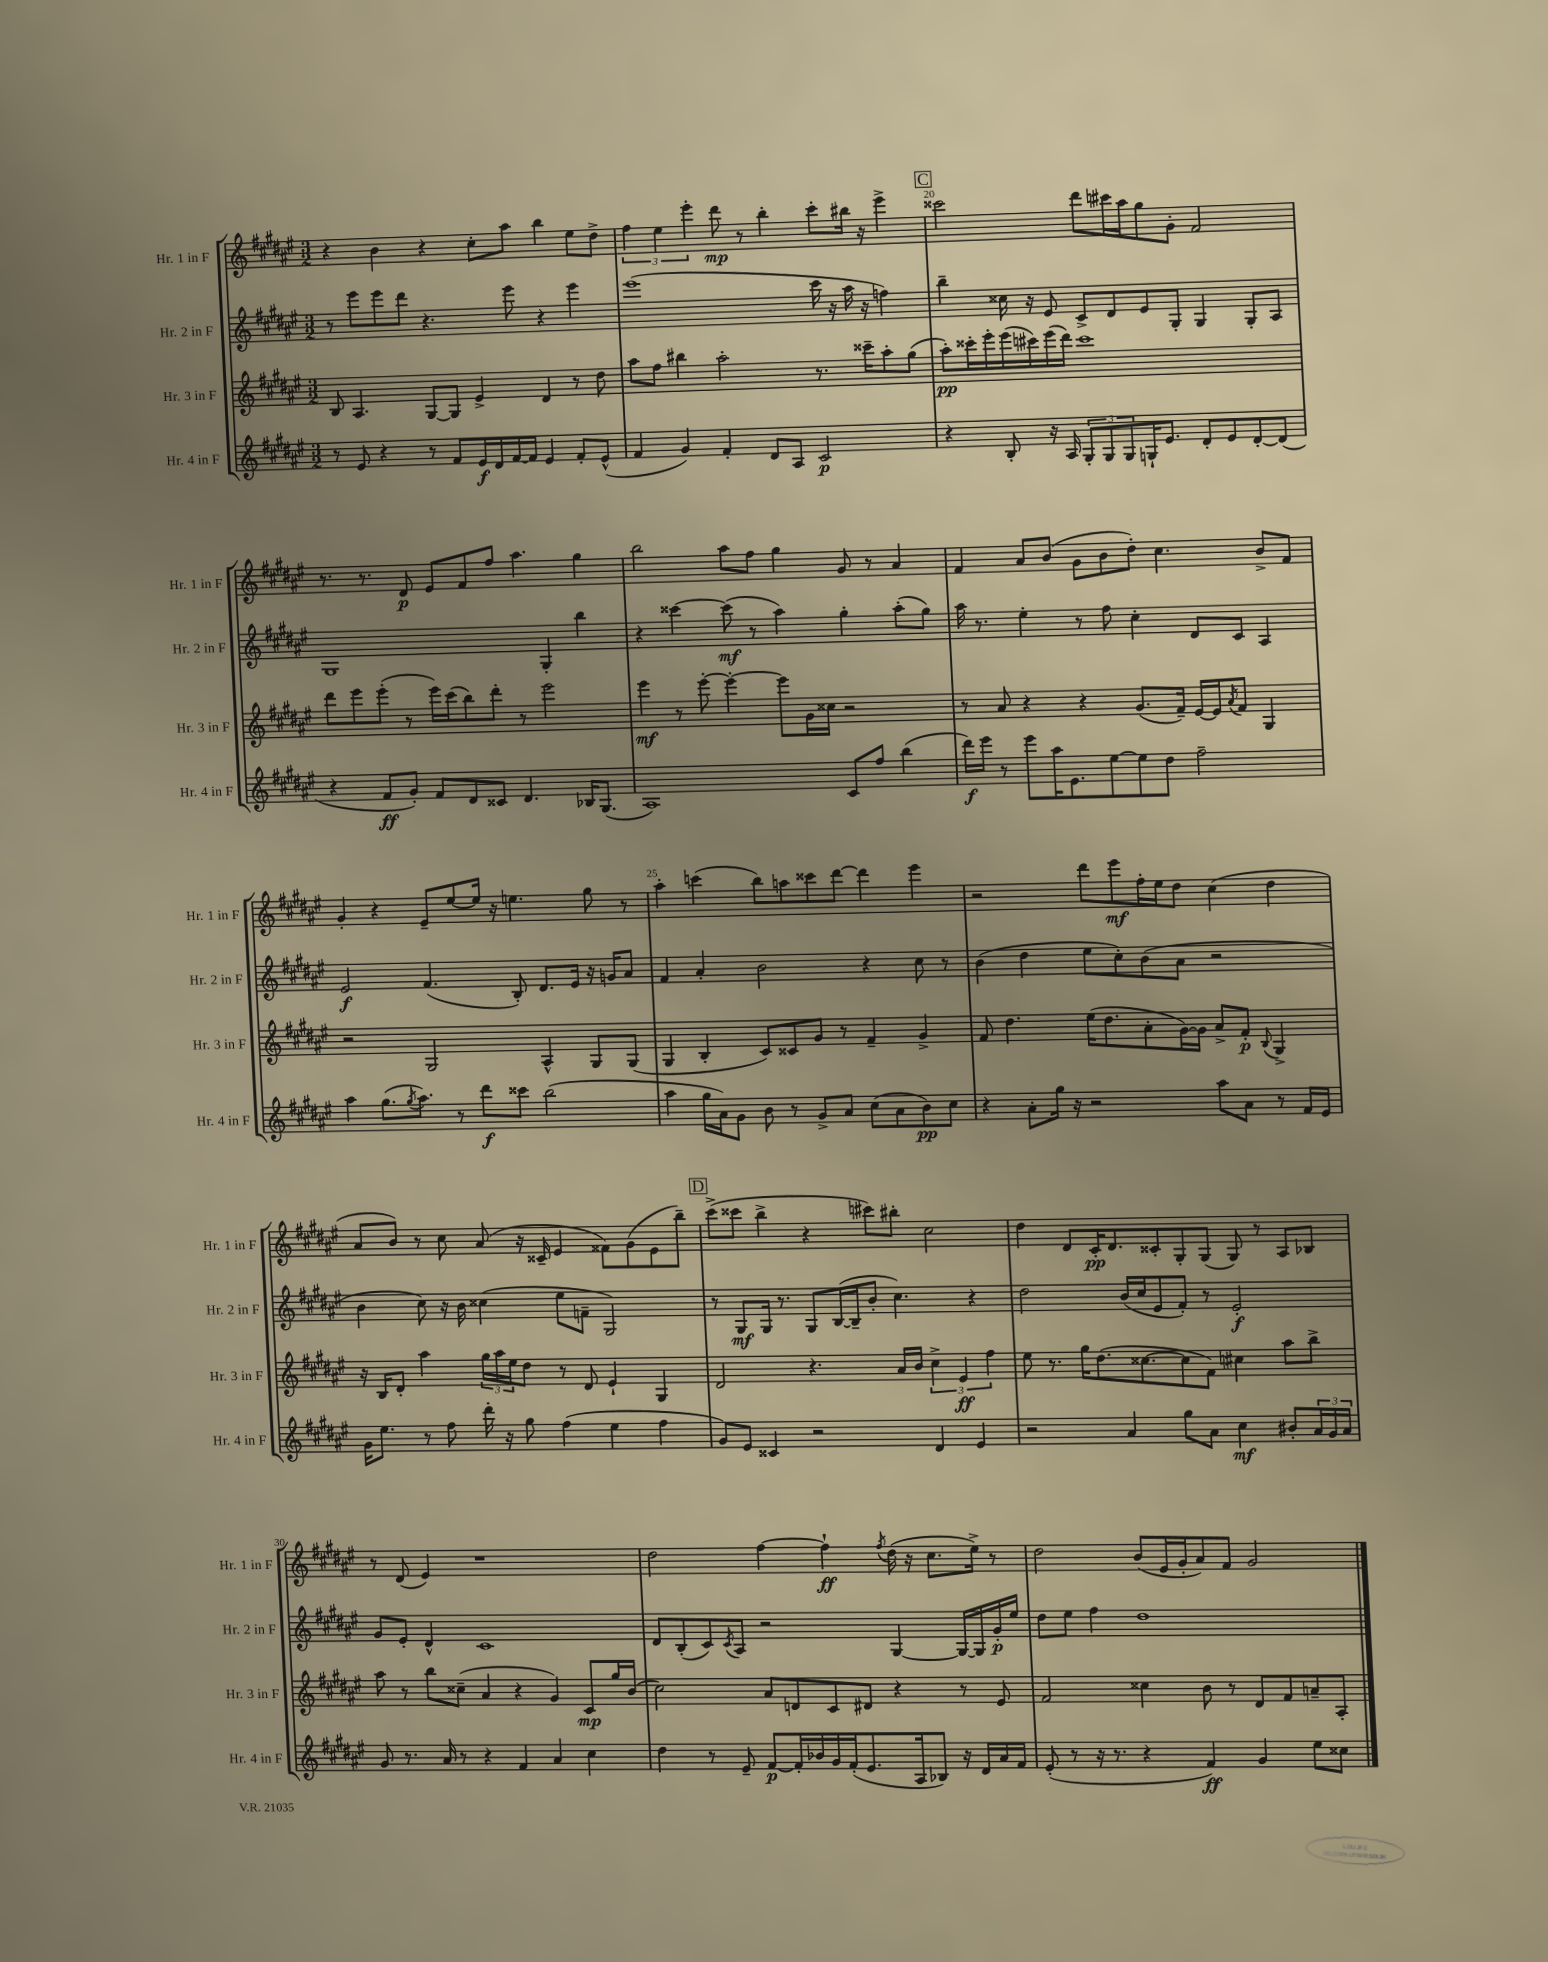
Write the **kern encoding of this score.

**kern	**dynam	**kern	**dynam	**kern	**dynam	**kern	**dynam
*part4	*part4	*part3	*part3	*part2	*part2	*part1	*part1
*staff4	*staff4	*staff3	*staff3	*staff2	*staff2	*staff1	*staff1
*I"Hr. 4 in F	*	*I"Hr. 3 in F	*	*I"Hr. 2 in F	*	*I"Hr. 1 in F	*
*I'Hr. 4 in F	*	*I'Hr. 3 in F	*	*I'Hr. 2 in F	*	*I'Hr. 1 in F	*
*clefG2	*	*clefG2	*	*clefG2	*	*clefG2	*
*k[f#c#g#d#a#e#]	*	*k[f#c#g#d#a#e#]	*	*k[f#c#g#d#a#e#]	*	*k[f#c#g#d#a#e#]	*
*M3/2	*	*M3/2	*	*M3/2	*	*M3/2	*
=18	=18	=18	=18	=18	=18	=18	=18
8r	.	8B/	.	8r	.	4r	.
8e#/	.	4.A#/	.	8eee#\L	.	.	.
4r	.	.	.	8eee#\	.	4b\	.
.	.	.	.	8ddd#\J	.	.	.
8r	.	[8G#/L	.	4.r	.	4r	.
8f#/L	.	8G#/J]	.	.	.	.	.
16e#/L	f	4e#^/	.	.	.	8cc#'\L	.
16d#/	.	.	.	.	.	.	.
[16f#/	.	.	.	8eee#\	.	8aa#\J	.
16f#/JJ]	.	.	.	.	.	.	.
4e#/	.	4d#/	.	4r	.	4bb\	.
8f#'/L	.	8r	.	4eee#\	.	8ee#\L	.
(8e#^^/J	.	8dd#\	.	.	.	8dd#^\J	.
=19	=19	=19	=19	=19	=19	=19	=19
4f#/	.	8aa#\L	.	(1eee#	.	6ff#\	.
.	.	8ff#\J	.	.	.	.	.
.	.	.	.	.	.	6ee#\	.
4g#/)	.	4bb#X\	.	.	.	.	.
.	.	.	.	.	.	6eee#'\	.
4f#'/	.	2aa#'\	.	.	.	8ddd#\	mp
.	.	.	.	.	.	8r	.
8d#/L	.	.	.	.	.	4bb'\	.
8A#/J	.	.	.	.	.	.	.
2c#/	p	8.r	.	16ccc#\	.	8ccc#'\L	.
.	.	.	.	16r	.	.	.
.	.	.	.	16aa#\	.	16bb#X\Jk	.
.	.	16ccc##X~\KL	.	16r	.	16r	.
.	.	8aa#'\	.	4ffn\)	.	4eee#^\	.
.	.	(8gg#\J	.	.	.	.	.
!!LO:REH:place=s1:t=C
=20	=20	=20	=20	=20	=20	=20	=20
4r	.	8aa#'\L)	pp	4bb~\	.	2ccc##X\	.
.	.	16ccc##X'\L	.	.	.	.	.
.	.	16eee#'\	.	.	.	.	.
8B'/	.	(16eee#\	.	16cc##X\	.	.	.
.	.	16ccc#X\)	.	16r	.	.	.
16r	.	(16eee#\	.	8e#/	.	.	.
16A#/	.	16ddd#\JJ)	.	.	.	.	.
12G#'/L	.	1ccc#	.	8c#^/L	.	8ddd#\L	.
12G#/	.	.	.	.	.	.	.
.	.	.	.	8d#/	.	16ccc#X\L	.
12G#/	.	.	.	.	.	.	.
.	.	.	.	.	.	16aa#\J	.
16Gn`/K	.	.	.	8e#/	.	8gg#\	.
8.e#/J	.	.	.	.	.	.	.
.	.	.	.	8G#'/J	.	8g#'\J	.
8d#'/L	.	.	.	4G#/	.	2f#/	.
8e#/	.	.	.	.	.	.	.
[8d#'/	.	.	.	8G#'/L	.	.	.
(8d#/J]	.	.	.	8A#/J	.	.	.
!!LO:LB:g=z
=21	=21	=21	=21	=21	=21	=21	=21
4r	.	8ddd#\L	.	1G#	.	8.r	.
.	.	8eee#\	.	.	.	.	.
.	.	.	.	.	.	8.r	.
8f#/L	ff	(8eee#'\J	.	.	.	.	.
8g#'/J)	.	8r	.	.	.	8d#/	p
8f#/L	.	16eee#\LL)	.	.	.	8e#/L	.
.	.	(16ccc#\J	.	.	.	.	.
8d#/	.	8bb\)	.	.	.	8f#/	.
8c##X/J	.	8ddd#'\J	.	.	.	8ff#/J	.
4.d#/	.	8r	.	.	.	4.aa#\	.
.	.	2eee#\	.	4G#'/	.	.	.
16B-X/KL	.	.	.	4bb\	.	4gg#\	.
(8.G#/J	.	.	.	.	.	.	.
=22	=22	=22	=22	=22	=22	=22	=22
1A#)	.	4eee#\	mf	4r	.	2bb\	.
.	.	8r	.	[4ccc##X\	.	.	.
.	.	[8eee#'\	.	.	.	.	.
.	.	4eee#'\_	.	(8ccc##\]	mf	8aa#\L	.
.	.	.	.	8r	.	8ff#\J	.
.	.	8eee#\L]	.	4aa#\)	.	4gg#\	.
.	.	16g#\L	.	.	.	.	.
.	.	16cc##X\JJ	.	.	.	.	.
8c#/L	.	2r	.	4gg#'\	.	8g#/	.
8ff#/J	.	.	.	.	.	8r	.
(4bb\	.	.	.	(8aa#'\L	.	4a#/	.
.	.	.	.	8gg#\J)	.	.	.
=23	=23	=23	=23	=23	=23	=23	=23
16ddd#\LL)	f	8r	.	16aa#\	.	4f#/	.
16eee#\JJ	.	.	.	8.r	.	.	.
8r	.	8a#/	.	.	.	.	.
8eee#\L	.	4r	.	4ee#'\	.	8a#/L	.
16aa#\K	.	.	.	.	.	(8b/J	.
8.e#\	.	.	.	.	.	.	.
.	.	4r	.	8r	.	8g#\L	.
[8ee#\	.	.	.	8ff#\	.	8b\	.
8ee#\]	.	(8.g#/L	.	4cc#'\	.	8dd#'\J)	.
8dd#\J	.	.	.	.	.	4.cc#\	.
.	.	16f#~/Jk)	.	.	.	.	.
2ff#~\	.	[16e#/LL	.	8d#/L	.	.	.
.	.	16e#/J]	.	.	.	.	.
.	.	8qa#/	.	.	.	.	.
.	.	8f#/J	.	8c#/J	.	.	.
.	.	4G#/	.	4A#/	.	8b^/L	.
.	.	.	.	.	.	8f#/J	.
!!LO:LB:g=z
=24	=24	=24	=24	=24	=24	=24	=24
4aa#\	.	2r	.	2e#/	f	4g#'/	.
(8.gg#\L	.	.	.	.	.	4r	.
8qgg#/	.	.	.	.	.	.	.
8.aa#\J)	.	.	.	.	.	.	.
.	.	2G#/	.	(4.f#/	.	8e#~/L	.
8r	.	.	.	.	.	[8ee#/	.
8ddd#\L	f	.	.	.	.	16ee#/Jk]	.
.	.	.	.	.	.	16r	.
8ccc##X\J	.	.	.	8B'/)	.	4.een\	.
(2bb\	.	4A#^^/	.	8.d#/L	.	.	.
.	.	.	.	16e#/Jk	.	.	.
.	.	8G#/L	.	16r	.	8gg#\	.
.	.	.	.	16gn/KL	.	.	.
.	.	(8G#/J	.	8a#/J	.	8r	.
=25	=25	=25	=25	=25	=25	=25	=25
4aa#\	.	4G#/	.	4f#/	.	4aa#'\	.
16gg#\LL	.	4B'/	.	4a#'/	.	(4cccn\	.
16a#\J)	.	.	.	.	.	.	.
8g#\J	.	.	.	.	.	.	.
8b\	.	8c#/L)	.	2b\	.	8bb\L)	.
8r	.	8c##X/	.	.	.	8aan\	.
8g#^/L	.	8g#/J	.	.	.	8ccc##X\	.
8a#/J	.	8r	.	.	.	[8ddd#\J	.
(8cc#\L	.	4f#~/	.	4r	.	4ddd#\]	.
8a#\	.	.	.	.	.	.	.
8b\)	pp	4g#^/	.	8cc#\	.	4eee#\	.
8cc#\J	.	.	.	8r	.	.	.
=26	=26	=26	=26	=26	=26	=26	=26
4r	.	8f#/	.	(4b\	.	2r	.
.	.	4.dd#\	.	.	.	.	.
8a#'\L	.	.	.	4dd#\	.	.	.
16gg#\Jk	.	.	.	.	.	.	.
16r	.	.	.	.	.	.	.
2r	.	(16ee#\KL	.	8ee#\L	.	8ddd#\L	.
.	.	8.dd#\	.	.	.	.	.
.	.	.	.	8cc#'\)	.	8eee#\	mf
.	.	8a#'\	.	(8b\	.	16ff#'\L	.
.	.	.	.	.	.	16ee#\J	.
.	.	[16g#\L)	.	8a#\J	.	8dd#\J	.
.	.	16g#\JJ]	.	.	.	.	.
8aa#\L	.	8a#^/L	.	2r	.	(4cc#\	.
8a#\J	.	8f#'/J	p	.	.	.	.
.	.	8qqB/	.	.	.	.	.
8r	.	4G#^/	.	.	.	4dd#\	.
16f#/LL	.	.	.	.	.	.	.
16e#/JJ	.	.	.	.	.	.	.
!!LO:LB:g=z
=27	=27	=27	=27	=27	=27	=27	=27
16g#\KL	.	16r	.	4b\	.	8a#/L	.
8.ee#\J	.	16B/KL	.	.	.	.	.
.	.	8d#'/J	.	.	.	8b/J)	.
8r	.	4aa#\	.	8cc#\)	.	8r	.
8ff#\	.	.	.	16r	.	8cc#\	.
.	.	.	.	16b\	.	.	.
16ddd#'\	.	24gg#\LL	.	(4cc##X\	.	(8a#/	.
.	.	24aa#\	.	.	.	.	.
16r	.	.	.	.	.	.	.
.	.	24ee#\J	.	.	.	.	.
8gg#\	.	8dd#\J	.	.	.	16r	.
.	.	.	.	.	.	16c##X~/	.
(4ff#\	.	8r	.	8ee#\L	.	4e#/	.
.	.	8d#/	.	8fn~\J	.	.	.
4ee#\	.	4e#`/	.	2G#/)	.	8f##X\L)	.
.	.	.	.	.	.	(8g#\	.
4ff#\	.	4G#/	.	.	.	8e#\	.
.	.	.	.	.	.	8bb~\J)	.
!!LO:REH:place=s1:t=D
=28	=28	=28	=28	=28	=28	=28	=28
8g#/L)	.	2d#/	.	8r	.	(8ccc#^\L	.
8e#/J	.	.	.	8G#/L	mf	8ccc##X\J	.
4c##X/	.	.	.	16G#/Jk	.	4bb^\	.
.	.	.	.	8.r	.	.	.
2r	.	4.r	.	8G#/L	.	4r	.
.	.	.	.	([16B/L	.	.	.
.	.	.	.	16B~/J]	.	.	.
.	.	.	.	8b'/J	.	8ccc#X\L)	.
.	.	16a#/LL	.	4.cc#\)	.	8bb#X'\J	.
.	.	16b/JJ	.	.	.	.	.
4d#/	.	6cc#^\	.	.	.	2cc#\	.
.	.	6e#/	ff	.	.	.	.
4e#/	.	.	.	4r	.	.	.
.	.	6ff#\	.	.	.	.	.
=29	=29	=29	=29	=29	=29	=29	=29
2r	.	8ee#\	.	2dd#\	.	4dd#\	.
.	.	8.r	.	.	.	.	.
.	.	.	.	.	.	8d#/L	.
.	.	16gg#\KL	.	.	.	.	.
.	.	(8.dd#\	.	.	.	16c#'/K	pp
.	.	.	.	.	.	8.d#/	.
4a#/	.	.	.	(16b/LL	.	.	.
.	.	[8.cc##X\	.	16cc#/J	.	.	.
.	.	.	.	8e#/	.	8c##X'/	.
8gg#\L	.	8cc##\]	.	8f#'/J)	.	8G#'/	.
8a#\J	.	8f#\J)	.	8r	.	(8G#/J	.
4cc#\	mf	4cc#X\	.	2e#'/	f	8G#/)	.
.	.	.	.	.	.	8r	.
8b#X'/L	.	8aa#\L	.	.	.	8A#/L	.
24a#/L	.	8bb^\J	.	.	.	8B-X/J	.
24g#/	.	.	.	.	.	.	.
24a#/JJ	.	.	.	.	.	.	.
!!LO:LB:g=z
=30	=30	=30	=30	=30	=30	=30	=30
8g#/	.	8aa#\	.	8g#/L	.	8r	.
8.r	.	8r	.	8e#'/J	.	(8d#/	.
.	.	8bb\L	.	4d#^^/	.	4e#/)	.
16a#/	.	.	.	.	.	.	.
8r	.	(8cc##X~\J	.	.	.	.	.
4r	.	4a#/	.	1c#	.	1r	.
4f#/	.	4r	.	.	.	.	.
4a#/	.	4g#/)	.	.	.	.	.
4cc#\	.	8c#/L	mp	.	.	.	.
.	.	16gg#/L	.	.	.	.	.
.	.	(16b/JJ	.	.	.	.	.
=31	=31	=31	=31	=31	=31	=31	=31
4dd#\	.	2cc#\)	.	8d#/L	.	2dd#\	.
.	.	.	.	(8B'/	.	.	.
8r	.	.	.	8c#/)	.	.	.
.	.	.	.	8qc#/	.	.	.
8e#~/	.	.	.	8A#/J	.	.	.
[8f#/L	p	8a#/L	.	2r	.	[4ff#\	.
16f#'/L]	.	8dn/	.	.	.	.	.
16b-X/	.	.	.	.	.	.	.
16g#/	.	8c#/	.	.	.	4ff#`\]	ff
(16f#'/J	.	.	.	.	.	.	.
8.e#/	.	8d#X/J	.	.	.	.	.
.	.	.	.	.	.	8qff#/	.
.	.	4r	.	[4G#/	.	(16dd#\	.
16A#/k	.	.	.	.	.	16r	.
8B-X/J)	.	.	.	.	.	8.cc#\L	.
16r	.	8r	.	16G#/LL_	.	.	.
16d#/LL	.	.	.	16G#/]	.	16ee#^\Jk)	.
16a#/	.	8e#/	.	16g#'/	p	8r	.
16f#/JJ	.	.	.	16ee#/JJ	.	.	.
=32	=32	=32	=32	=32	=32	=32	=32
(8e#'/	.	2f#/	.	8dd#\L	.	2dd#\	.
8r	.	.	.	8ee#\J	.	.	.
16r	.	.	.	4ff#\	.	.	.
8.r	.	.	.	.	.	.	.
4r	.	4cc##X\	.	1dd#	.	(8b/L	.
.	.	.	.	.	.	16e#/L	.
.	.	.	.	.	.	16g#'/J	.
4f#/)	ff	8b\	.	.	.	8a#/)	.
.	.	8r	.	.	.	8f#/J	.
4g#/	.	8d#/L	.	.	.	2g#/	.
.	.	8f#/	.	.	.	.	.
8ee#\L	.	8an~/	.	.	.	.	.
8cc##X\J	.	8A#'/J	.	.	.	.	.
==	==	==	==	==	==	==	==
*-	*-	*-	*-	*-	*-	*-	*-
